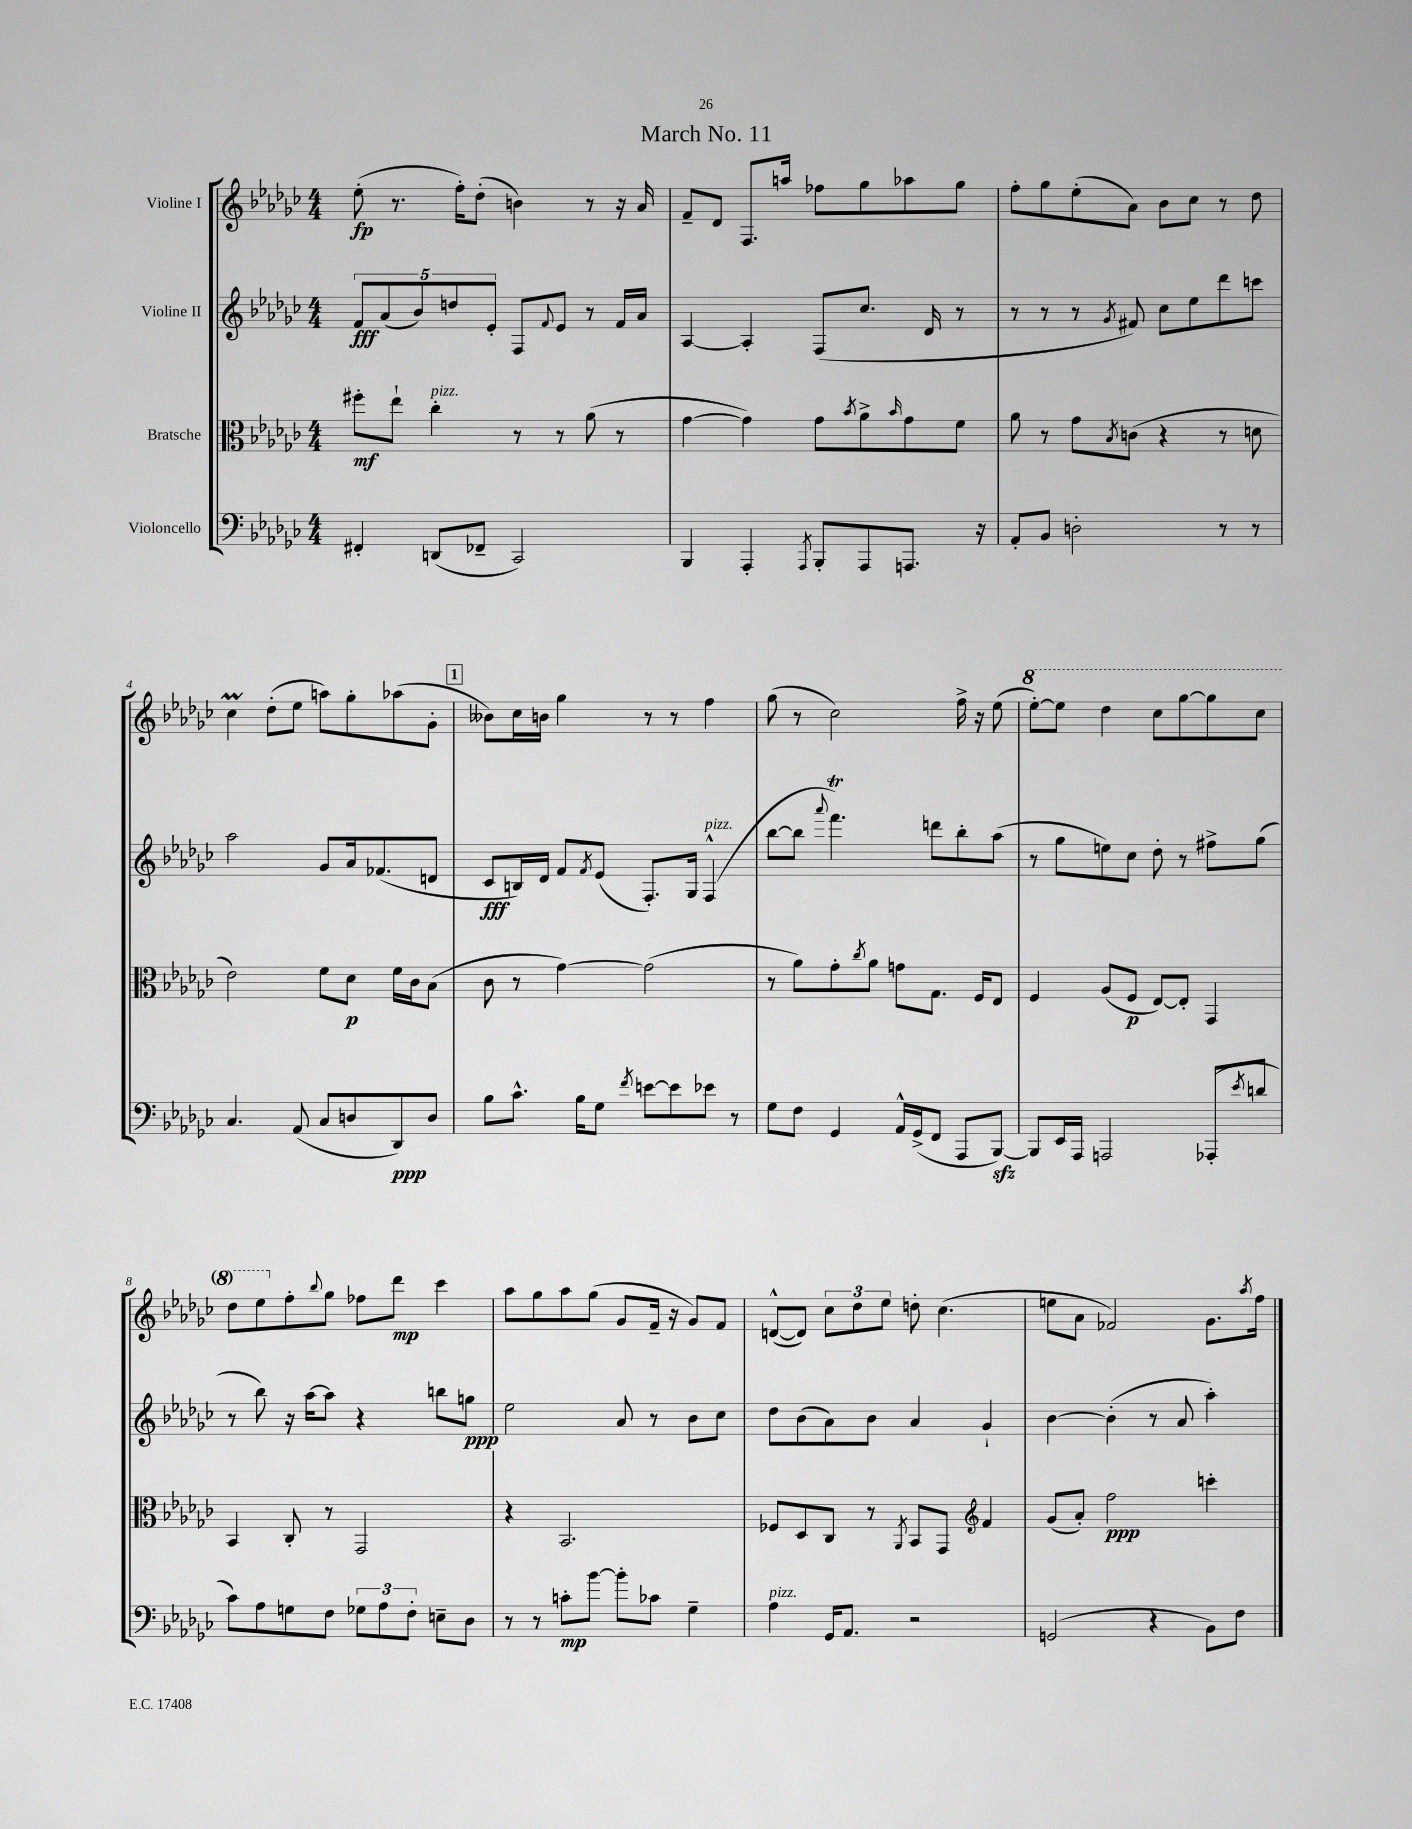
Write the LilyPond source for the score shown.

\header { title = "March No. 11" }
<<
\new StaffGroup <<
\new Staff = "s0" \with { instrumentName = "Violine I" } {
    \clef treble \key ges \major \numericTimeSignature \time 4/4
    ees''8-.\fp( r8. f''16-.) des''8-.( b'4) r8 r16 aes'16 |
    f'8-- des'8 f8. a''16 fes''8 ges''8 aes''8 ges''8 |
    f''8-. ges''8 ees''8-.( aes'8) bes'8 ces''8 r8 des''8 |
    ces''4\prall des''8-.( ees''8 a''8) ges''8-. aes''8( ges'8-. |
    \mark \markup { \box "1" } beses'8) ces''16 b'16 ges''4 r8 r8 f''4 |
    ges''8( r8 ces''2) f''16-> r16 ees''8( |
    \ottava #1 ees'''8~-.) ees'''8 des'''4 ces'''8 ges'''8~ ges'''8 ces'''8 |
    des'''8 ees'''8 \ottava #0 f''8-. \appoggiatura { bes''8 } ges''8 fes''8 des'''8\mp ces'''4 |
    aes''8 ges''8 aes''8 ges''8( ges'8 f'16-- r16 ges'8) f'8 |
    d'8~-^( d'8) \tuplet 3/2 { ces''8 des''8 ees''8 } d''8-. ces''4.( |
    e''8 aes'8 fes'2) ges'8. \acciaccatura { aes''8 } f''16 \bar "|." |
}
\new Staff = "s1" \with { instrumentName = "Violine II" } {
    \clef treble \key ges \major \numericTimeSignature \time 4/4
    \tuplet 5/4 { f'8\fff aes'8( bes'8) d''8 ees'8-. } f8 \appoggiatura { f'8 } ees'8 r8 f'16 aes'16 |
    aes4~ aes4-. f8( ces''8. des'16 r8 |
    r8 r8 r8 \acciaccatura { ges'8 } fis'8) ces''8 ees''8 des'''8 c'''8 |
    aes''2 ges'8 aes'16 fes'8.( d'8 |
    \mark \markup { \box "1" } ces'8\fff b16) des'16 f'8 \acciaccatura { f'8 } ees'8( f8.-.) ges16 f4-^^\markup { \italic "pizz." }( |
    bes''8~ bes''8 \appoggiatura { aes'''8 } f'''4.\trill) d'''8 bes''8-. aes''8( |
    r8 ges''8 e''8) ces''8 des''8-. r8 fis''8-> ges''8( |
    r8 bes''8) r16 aes''16~ aes''8 r4 b''8 g''8\ppp |
    ees''2 aes'8 r8 bes'8 ces''8 |
    des''8 bes'8( aes'8) bes'8 aes'4 ges'4-! |
    bes'4~ bes'4-.( r8 aes'8 aes''4-.) \bar "|." |
}
\new Staff = "s2" \with { instrumentName = "Bratsche" } {
    \clef alto \key ges \major \numericTimeSignature \time 4/4
    fis''8-.\mf ees''8-! ces''4-.^\markup { \italic "pizz." } r8 r8 aes'8( r8 |
    ges'4~ ges'4) ges'8 \acciaccatura { bes'8 } aes'8-> \grace { bes'16 } ges'8 f'8 |
    aes'8 r8 ges'8 \acciaccatura { bes8 } c'8( r4 r8 d'8 |
    ees'2) f'8 des'8\p f'16 ces'16 bes8( |
    \mark \markup { \box "1" } ces'8 r8 ges'4~) ges'2( |
    r8 aes'8) ges'8-. \acciaccatura { ces''8 } aes'8 g'8 ges8. f16 ees8 |
    f4 aes8( f8\p ees8~) ees8-. ges,4 |
    bes,4 ces8-. r8 ges,2 |
    r4 bes,2. |
    fes8 des8 ces8 r8 \acciaccatura { aes,8 } bes,8 ges,8 \clef treble f'4 |
    ges'8( aes'8-.) f''2\ppp c'''4-. \bar "|." |
}
\new Staff = "s3" \with { instrumentName = "Violoncello" } {
    \clef bass \key ges \major \numericTimeSignature \time 4/4
    fis,4-. d,8( fes,8-- ces,2) |
    bes,,4 aes,,4-. \acciaccatura { aes,,8 } bes,,8-. aes,,8 a,,8. r16 |
    aes,8-. bes,8 d2-. r8 r8 |
    ces4. aes,8( ces8 d8 des,8\ppp) d8 |
    \mark \markup { \box "1" } bes8 ces'8.-^ bes16 ges8 \acciaccatura { f'8 } e'8~ e'8 ees'8 r8 |
    ges8 f8 ges,4 aes,16-^ ges,16->( f,8 aes,,8 bes,,8~\sfz) |
    bes,,8 ees,16 aes,,16 a,,2 aes,,8-.( \acciaccatura { ees'8 } d'8 |
    ces'8) aes8 g8 f8 \tuplet 3/2 { ges8 aes8 f8-. } e8-- des8 |
    r8 r8 c'8-.\mp bes'8~ bes'8-. ces'8 ges4-- |
    aes4^\markup { \italic "pizz." } ges,16 aes,8. r2 |
    g,2( r4 bes,8) f8 \bar "|." |
}
>>
>>
